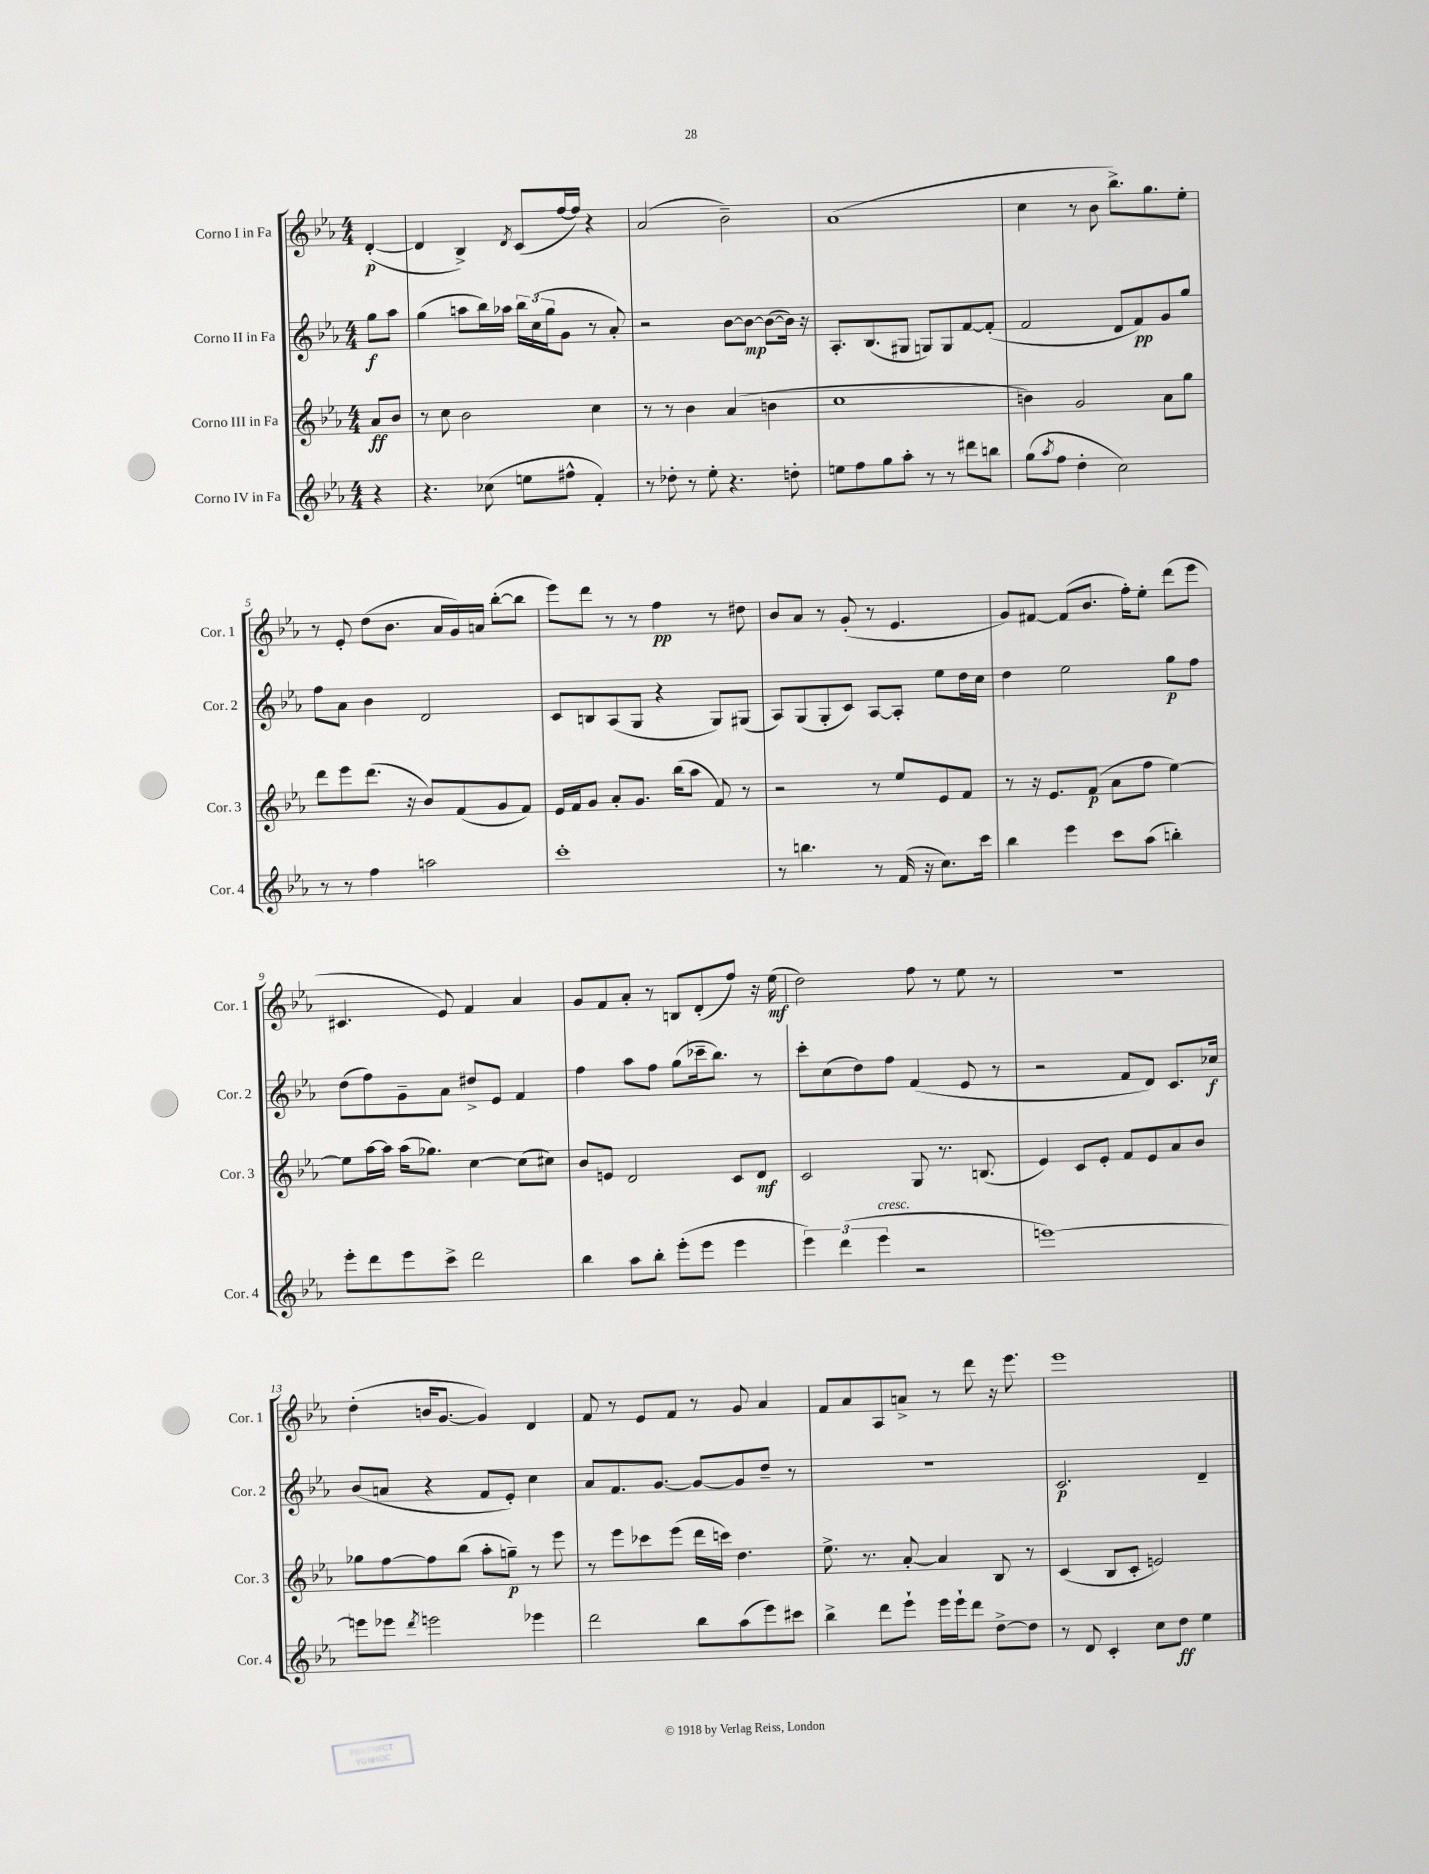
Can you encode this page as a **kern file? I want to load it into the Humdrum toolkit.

**kern	**kern	**kern	**kern
*staff4	*staff3	*staff2	*staff1
*clefG2	*clefG2	*clefG2	*clefG2
*k[b-e-a-]	*k[b-e-a-]	*k[b-e-a-]	*k[b-e-a-]
*M4/4	*M4/4	*M4/4	*M4/4
4r	8a-	8gg	([4d'
.	8b-	8aa-	.
=	=	=	=
4.r	8r	(4gg	4d]
.	8cc	.	.
.	2b-	8aa	4B-^)
(8cc-	.	16bb-)	.
.	.	16aa-	.
.	.	.	8qd
8ee	.	24bb-	(8c
.	.	(24cc	.
.	.	24gg	.
8ff#^^	.	8g	[16ff
.	.	.	16ff])
4f')	4cc	8r	4r
.	.	8a-')	.
=	=	=	=
8r	8r	2r	(2a-
8dd-'	8r	.	.
8r	4b-	.	.
8ee-'	.	.	.
4.r	(4a-	[8b-	2b-~)
.	.	8b-_	.
.	4b	(8b-_	.
8dd'	.	16b-])	.
.	.	16r	.
=	=	=	=
8ee	1cc	8.A-'	(1a-
8ff	.	.	.
.	.	(8.B-	.
8gg	.	.	.
8aa-'	.	8G#	.
8r	.	8G)	.
8r	.	8G	.
8ddd#	.	[8f	.
8bb	.	(8f']	.
=	=	=	=
(8gg	4b)	2f	4cc
8qaa-	.	.	.
8ff	.	.	.
4dd'	2g	.	8r
.	.	.	8b-
2cc)	.	8d	8.bb-^)
.	.	8f)	.
.	.	.	8.gg
.	8a-	8g	.
.	8gg	8gg	8ee-'
=	=	=	=
8r	8ddd	8ff	8r
8r	8eee-	8a-	8e-'
4ff	(8.ddd	4b-	(8dd
.	.	.	8.b-
.	16r	.	.
2aa	8b-)	2d	.
.	.	.	16a-
.	(8f	.	16g)
.	.	.	16a
.	8g	.	([8bb-'
.	8f)	.	8bb-]
=	=	=	=
1ccc'	16e-	8c	8eee-)
.	16f	.	.
.	8g	8B	8ddd
.	8a-'	(8A-	8r
.	8.g	8G	8r
.	.	4r	4ff
.	(16bb-	.	.
.	8aa-	.	.
.	8f)	8G)	8r
.	8r	(8G#	8dd#
=	=	=	=
8r	2r	8A-)	8b-
4.bb	.	(8G	8a-
.	.	8G'	8r
.	.	8c)	(8g'
8r	8r	[8A-	8r
(16f	8ee-	8A-']	4.e-
16r	.	.	.
8.cc)	8e-	8ee-	.
.	8f	16dd	.
16ccc	.	16cc	.
=	=	=	=
4bb-	8r	4dd	8g)
.	16r	.	[8f#
.	8.e-	.	.
4eee-	.	2ee-	(8f#]
.	(8f	.	8.b-
8ccc	8a-	.	.
.	.	.	16ff')
(8aa-	8ff	.	8ee-'
4bb')	[4ee-)	8gg	(8ddd
.	.	8ff	8eee-
=	=	=	=
8eee-'	8ee-]	(8dd	4.c#
8ddd	[16aa-	8ff)	.
.	16aa-]	.	.
8eee-	(16aa-	8g~	.
.	8.gg-)	.	.
8ccc^	.	8a-	8e-)
2ddd	[4cc	8dd#^	4f
.	.	8e-	.
.	(8cc]	4f	4a-
.	8cc#)	.	.
=	=	=	=
4bb-	8b-	4ff	8g
.	8e	.	8f
8aa-	2d	8aa-	8a-'
8bb-'	.	8ff	8r
(8eee-'	.	(8gg	8B
8eee-	.	16ccc-~	(8d'
.	.	8.bb-)	.
4eee-	8c	.	8ff)
.	8d	8r	16r
.	.	.	(16ee-
=	=	=	=
6eee-)	2c	8ccc'	2dd)
.	.	(8cc	.
(6ddd	.	.	.
.	.	8dd)	.
6eee-	.	.	.
.	.	8ff	.
2r	8G	(4f	8ff
.	8.r	.	8r
.	.	8e-	8ee-
.	(8.B	.	.
.	.	8r	8r
=	=	=	=
[1eee)	4e-)	2r	1r
.	8c	.	.
.	8e-'	.	.
.	8f	8f	.
.	8e-	8d)	.
.	8a-	8.c	.
.	8b-	.	.
.	.	16cc-	.
=	=	=	=
8eee]	8gg-	(8b-	(4dd'
8eee-	[8ff	8a	.
8qddd	.	.	.
2eee	8ff]	4r	16b
.	.	.	[8.g
.	(8bb-	.	.
.	8aa-'	8f	4g])
.	8gg~)	8e-')	.
4eee-	8r	4cc	4d
.	8eee-	.	.
=	=	=	=
2ddd	8r	8a-	8f
.	8eee-	8.f	8r
.	8ccc-	.	8e-
.	.	[8.g	.
.	(8eee-	.	8f
8bb-	16ddd	8g_	8r
.	16ccc)	.	.
(8aa-	4.dd	8g]	8g
8eee-)	.	8dd~	4a-
8ccc#	.	8r	.
=	=	=	=
4bb-^	8.ee-^	1r	8f
.	.	.	8a-
.	8.r	.	.
8ddd	.	.	8A-
8eee-`	[8a-'	.	8a^
16eee-	4a-]	.	8r
16eee-`	.	.	.
8ddd	.	.	8ddd
[8dd^	8B-	.	16r
.	.	.	8.eee-
8dd]	8r	.	.
=	=	=	=
8r	(4c	2.c	1eee-
8d	.	.	.
4c'	8B-	.	.
.	8c'	.	.
8cc	2e)	.	.
8dd	.	.	.
4ee-	.	4d~	.
==	==	==	==
*-	*-	*-	*-
